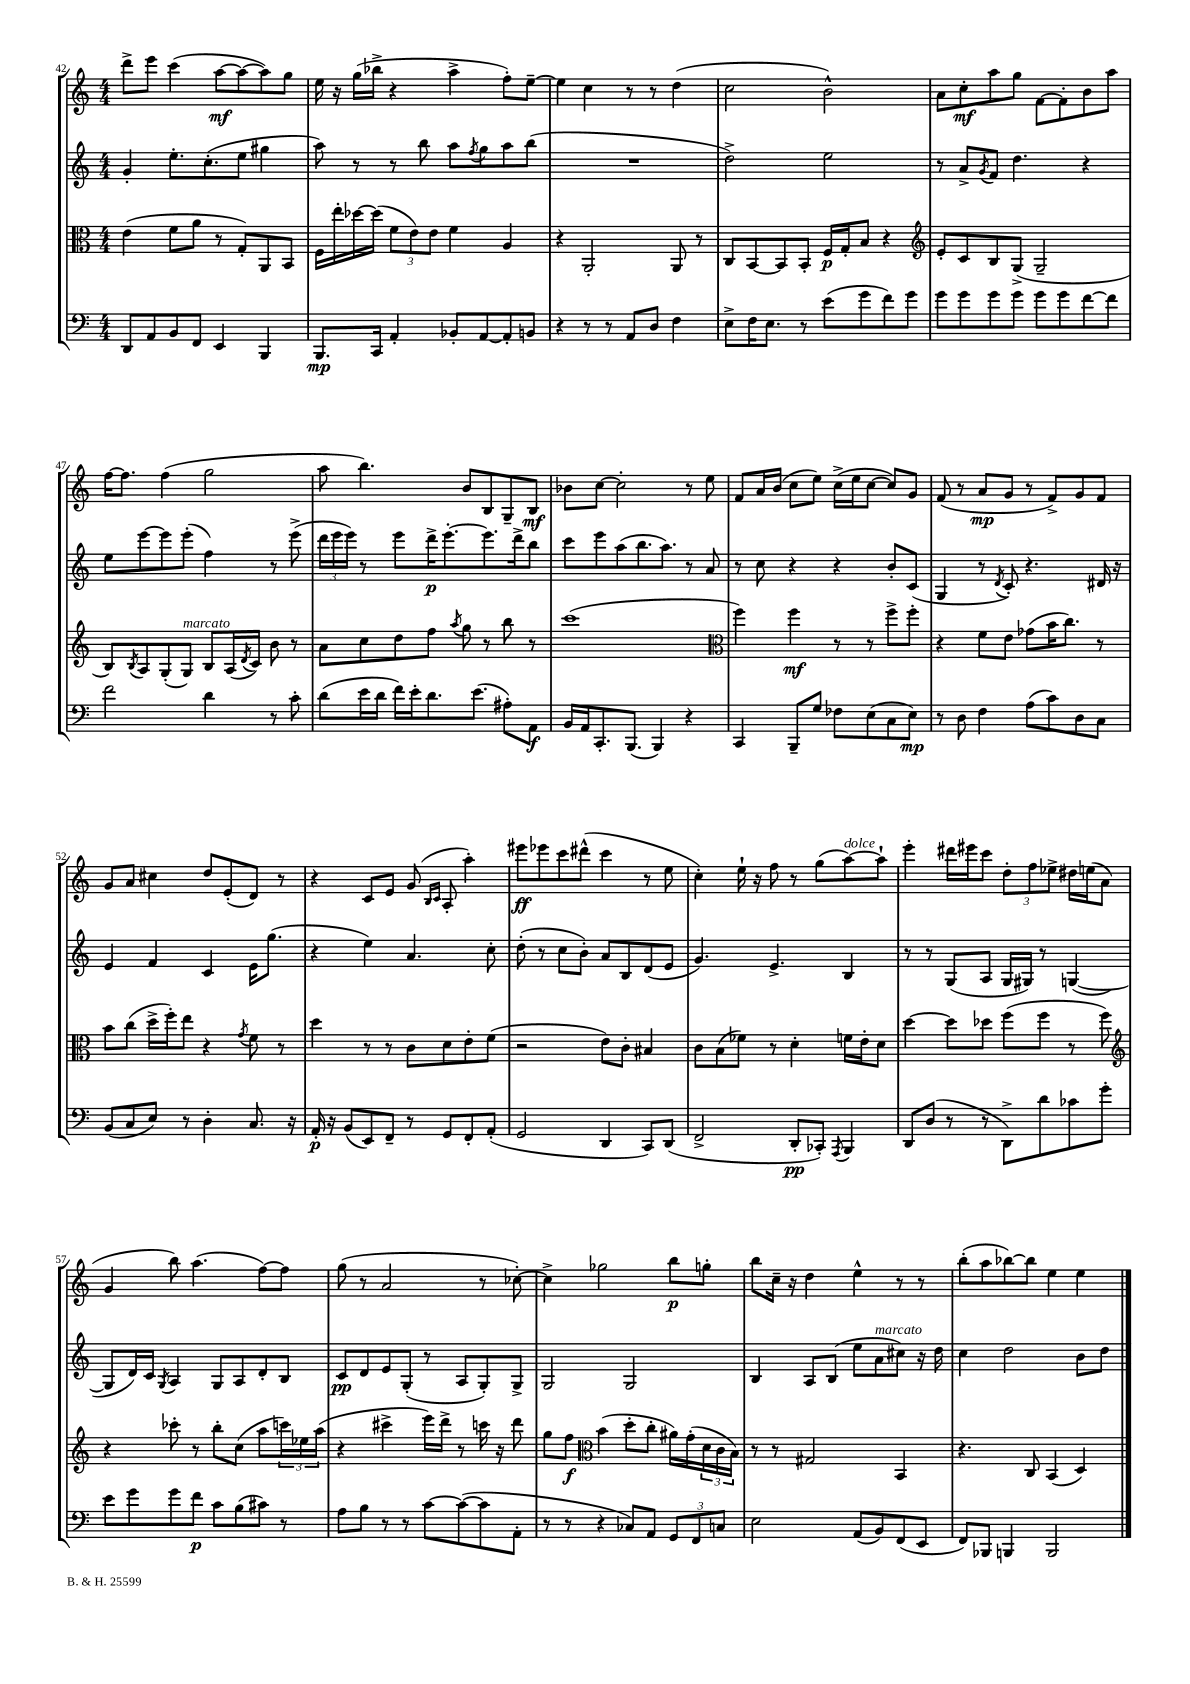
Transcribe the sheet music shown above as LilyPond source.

<<
\new StaffGroup <<
\new Staff = "s0" {
    \clef treble \key c \major \numericTimeSignature \time 4/4
    d'''8-> e'''8 c'''4( a''8~\mf a''8~ a''8) g''8 |
    e''16 r16 g''16( bes''16-> r4 a''4-> f''8-.) e''8~-- |
    e''4 c''4 r8 r8 d''4( |
    c''2 b'2-^) |
    a'8 c''8-.\mf a''8 g''8 f'8~ f'8-. b'8 a''8 |
    f''16~ f''8. f''4( g''2 |
    a''8 b''4.) b'8 b8 g8-- b8\mf |
    bes'8 c''8~ c''2-. r8 e''8 |
    f'8 a'16 b'16( c''8 e''8) c''16->( e''16 c''8~ c''8) g'8 |
    f'8( r8 a'8\mp g'8 r8 f'8->) g'8 f'8 |
    g'8 a'8 cis''4 d''8 e'8-.( d'8) r8 |
    r4 c'8 e'8 g'8( \grace { b16 c'16 } a8-. a''4-.) |
    eis'''8\ff ees'''8 c'''8 dis'''8-^( c'''4 r8 e''8 |
    c''4-.) e''16-! r16 f''8 r8 g''8( a''8~^\markup { \italic "dolce" }) a''8-! |
    e'''4-. dis'''16 eis'''16 c'''8 \tuplet 3/2 { d''8-. f''8 ees''8-> } dis''16 e''16( a'8 |
    g'4 b''8) a''4.( f''8~) f''8 |
    g''8( r8 a'2 r8 ces''8~-.) |
    ces''4-> ges''2 b''8\p g''8-. |
    b''8 c''16-- r16 d''4 e''4-^ r8 r8 |
    b''8-.( a''8 bes''8~) bes''8 e''4 e''4 \bar "|." |
}
\new Staff = "s1" {
    \clef treble \key c \major \numericTimeSignature \time 4/4
    g'4-. e''8.-. c''8.-.( e''8 gis''4 |
    a''8) r8 r8 b''8 a''8 \acciaccatura { f''8 } g''8 a''8 b''8( |
    R1 |
    d''2->) e''2 |
    r8 a'8-> \acciaccatura { g'8 } f'8 d''4. r4 |
    e''8 e'''8~ e'''8 e'''8-.( f''4) r8 e'''8->( |
    \tuplet 3/2 { d'''16 e'''16 e'''16) } r8 e'''8 d'''16->\p e'''8.~-. e'''8. d'''16-> b''8 |
    c'''8 e'''8 a''8( b''8. a''8.) r8 a'8 |
    r8 c''8 r4 r4 b'8-. c'8( |
    g4 r8 \acciaccatura { d'8 } c'8-.) r4. dis'16 r16 |
    e'4 f'4 c'4 e'16 g''8.( |
    r4 e''4) a'4. c''8-. |
    d''8-.( r8 c''8 b'8-.) a'8 b8 d'8( e'8 |
    g'4.) e'4.-> b4 |
    r8 r8 g8( a8 g16 gis16) r8 g4~( |
    g8 d'16) c'16 \acciaccatura { g8 } a4 g8 a8 d'8-. b8 |
    c'8\pp d'8 e'8 g8-.( r8 a8 g8-.) g8-> |
    g2 g2 |
    b4 a8 b8( e''8 a'8^\markup { \italic "marcato" } cis''8) r16 d''16 |
    c''4 d''2 b'8 d''8 \bar "|." |
}
\new Staff = "s2" {
    \clef alto \key c \major \numericTimeSignature \time 4/4
    e'4( f'8 a'8 r8 g8-.) a,8 b,8 |
    f16 e''16-. des''16~ des''16( \tuplet 3/2 { f'8 e'8) e'8 } f'4 a4 |
    r4 a,2-. a,8 r8 |
    c8 b,8~ b,8 b,8-. f16\p g16-. b8 r4 |
    \clef treble e'8-. c'8 b8 g8->( g2-- |
    b8) \acciaccatura { b8 } a8 g8-.( g8^\markup { \italic "marcato" }) b8 a16( \acciaccatura { d'8 } c'16) b'8 r8 |
    a'8 c''8 d''8 f''8 \acciaccatura { a''8 } g''8 r8 b''8 r8 |
    c'''1( |
    \clef alto f''4) f''4\mf r8 r8 f''8-> f''8-. |
    r4 f'8 e'8 ges'8( b'16 c''8.) r8 |
    b'8 c''8( d''16-> f''16-.) e''8 r4 \acciaccatura { g'8 } f'8 r8 |
    d''4 r8 r8 c'8 d'8 e'8-. f'8( |
    r2 e'8) c'8-. bis4 |
    c'8 b8( fes'8) r8 d'4-. f'16 e'16-. d'8 |
    d''4~ d''8 des''8 f''8( f''8 r8 f''8) |
    \clef treble r4 ces'''8-. r8 b''8-. c''8( a''8 \tuplet 3/2 { c'''16) ees''16 a''16( } |
    r4 cis'''4-> e'''16) d'''16-> r8 c'''16 r16 d'''8 |
    g''8 f''8\f \clef alto b'4( d''8-. c''8-. ais'16) g'16-.( \tuplet 3/2 { d'16 c'16 b16) } |
    r8 r8 gis2 b,4 |
    r4. c8 b,4( d4) \bar "|." |
}
\new Staff = "s3" {
    \clef bass \key c \major \numericTimeSignature \time 4/4
    d,8 a,8 b,8 f,8 e,4 b,,4 |
    b,,8.\mp c,16 a,4-. bes,8-. a,8~ a,8-. b,8 |
    r4 r8 r8 a,8 d8 f4 |
    e8-> f16 e8. r8 e'8( g'8 f'8) g'8 |
    g'8 g'8 g'8 g'8 g'8 g'8 f'8~ f'8 |
    f'2 d'4 r8 c'8-. |
    d'8( e'16 d'16 f'16) e'16-. d'8. e'8.( ais8-.) a,8\f |
    b,16 a,16 c,8.-. b,,8.( b,,4) r4 |
    c,4 b,,8-- g8 fes8 e8( c8 e8\mp) |
    r8 d8 f4 a8( c'8) d8 c8 |
    b,8( c8 e8) r8 d4-. c8. r16 |
    a,16-.\p r16 b,8( e,8) f,8-- r8 g,8 f,8-. a,8-.( |
    g,2 d,4 c,8) d,8( |
    f,2-> d,8-.\pp ces,8-.) \acciaccatura { a,,8 } b,,4 |
    d,8 d8( r8 r8 d,8->) d'8 ces'8 g'8-. |
    e'8 g'8 g'8 f'8\p c'8 b8( cis'8) r8 |
    a8 b8 r8 r8 c'8~ c'8~( c'8 a,8-. |
    r8 r8 r4 ces8) a,8 \tuplet 3/2 { g,8 f,8 c8 } |
    e2 a,8( b,8) f,8( e,8 |
    f,8) bes,,8 b,,4 b,,2 \bar "|." |
}
>>
>>
\layout { \context { \Score currentBarNumber = #42 } }
